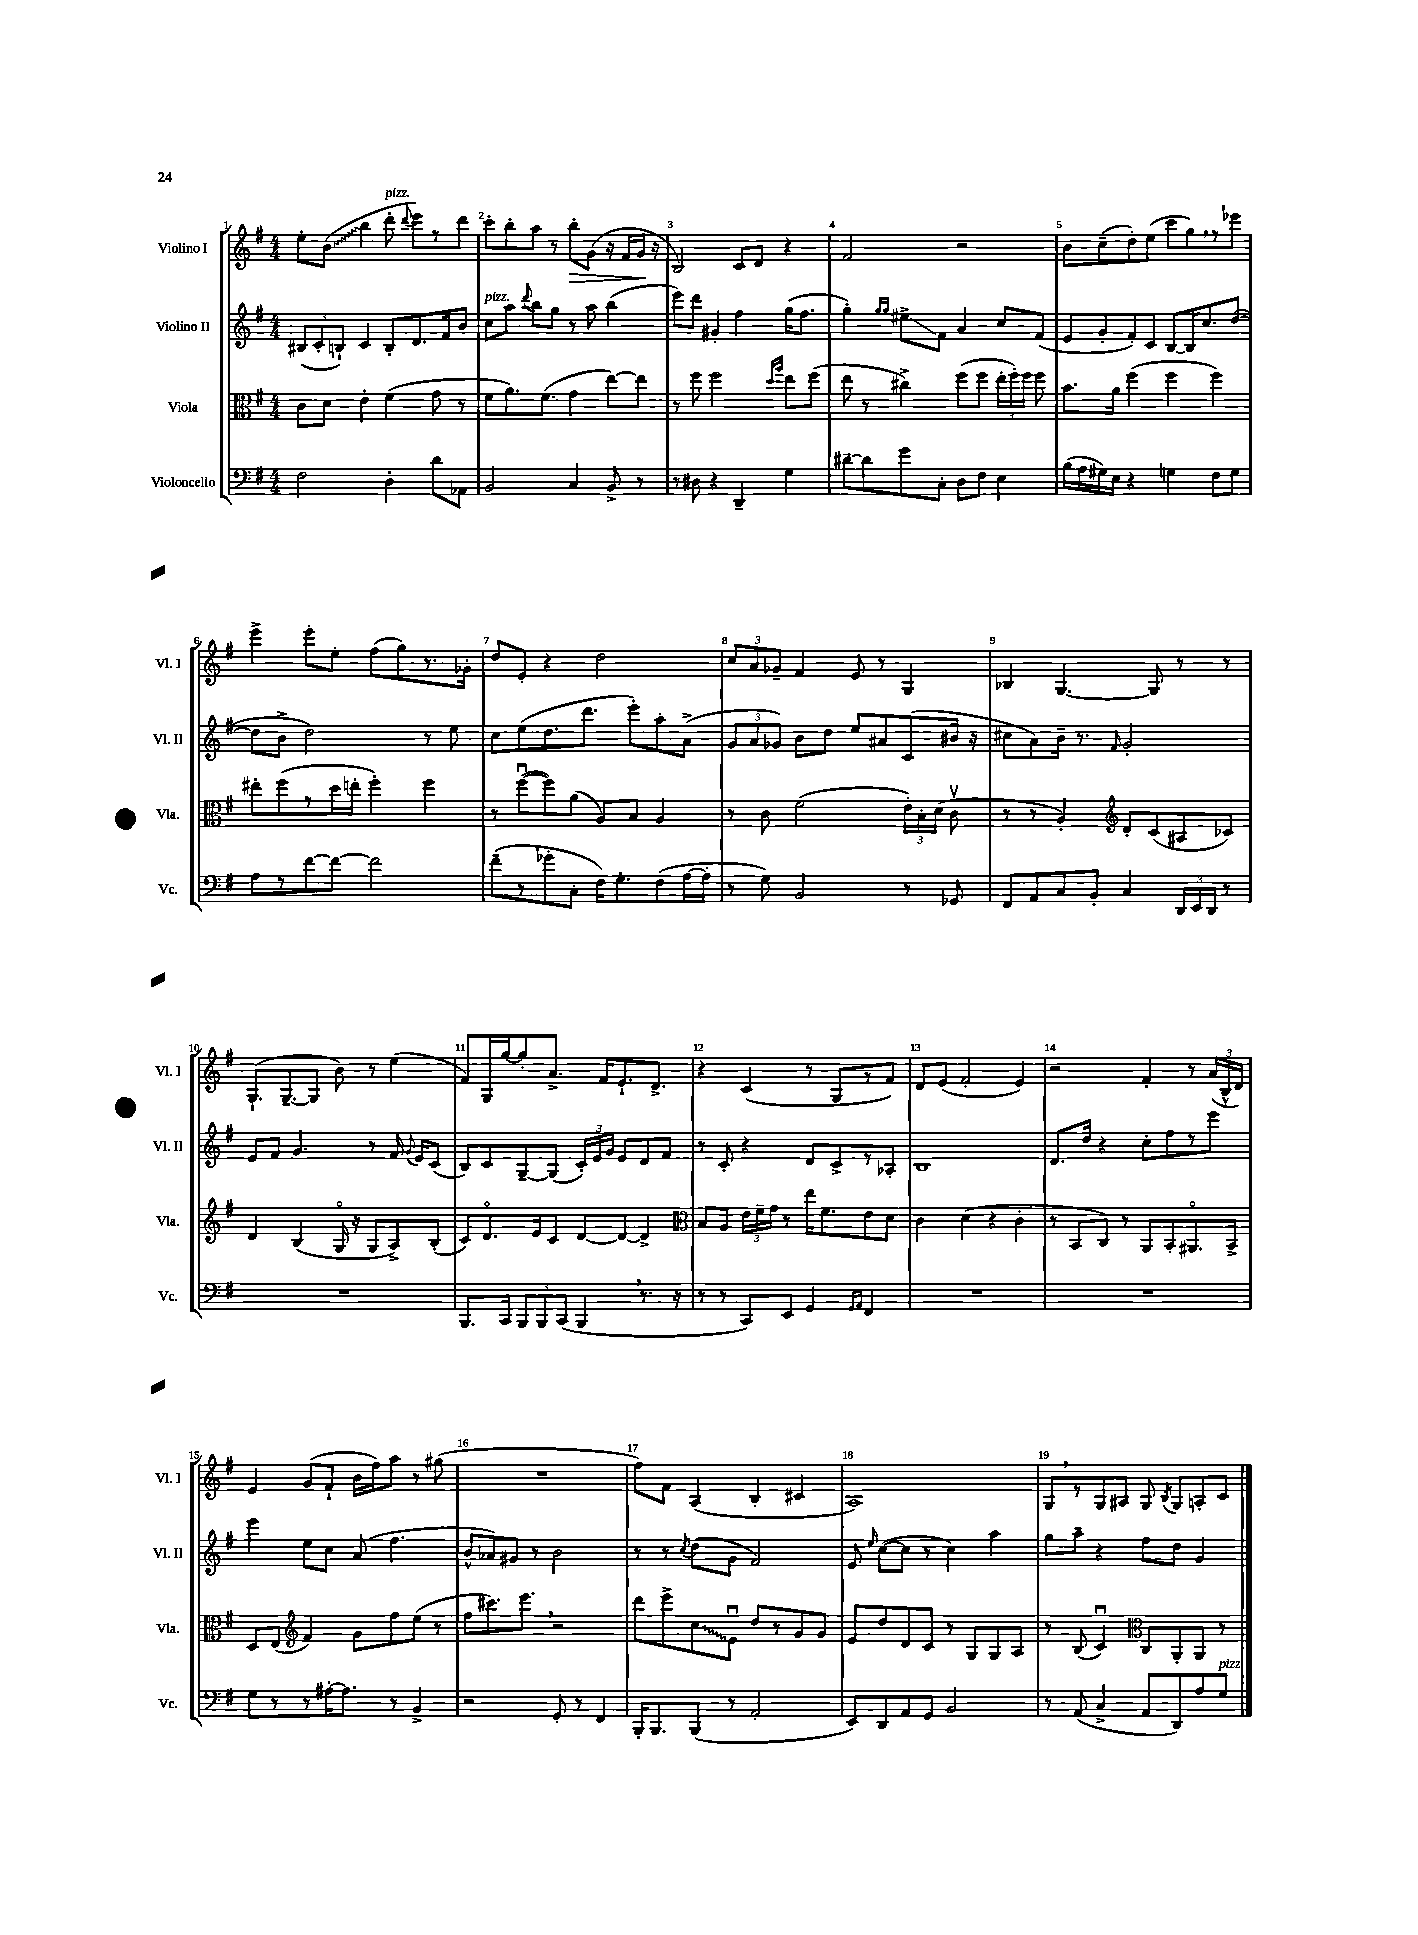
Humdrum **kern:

**kern	**kern	**kern	**kern
*staff4	*staff3	*staff2	*staff1
*clefF4	*clefC3	*clefG2	*clefG2
*k[f#]	*k[f#]	*k[f#]	*k[f#]
*M4/4	*M4/4	*M4/4	*M4/4
2F#	8c	(12B#	8ee'
.	.	12c'	.
.	8d	.	(8b
.	.	12B`)	.
.	4e'	4c	4bb
4D'	(4f#	8B'	8ddd'
.	.	.	8qqddd
.	.	8.d	8eee)
8d	8g	.	8r
.	.	16f#	.
8AA-	8r	8b	8ddd
=	=	=	=
2BB	8f#	8cc	8ccc'
.	8.a)	8aa	8bb'
.	.	8qqddd	.
.	.	8bb	8aa
.	(8.f#	.	.
.	.	8gg	8r
4C	4g	8r	8bb'
.	.	8aa	(8g
8BB^	[8ee)	(4bb	16r
.	.	.	16f#
8r	8ee]	.	16g
.	.	.	16r
=	=	=	=
8r	8r	8eee)	2B)
8D#	8ff#	8ddd	.
4r	2ff#	4g#'	.
4DD~	.	4ff#	8c
.	.	.	8d
.	16qqdd	.	.
.	16qqaa	.	.
4G	8ee	(16gg	4r
.	.	8.ff#	.
.	(8ff#	.	.
=	=	=	=
[8d#~	8ee	4gg')	2f#
8d#]	8r	.	.
.	.	16qqgg	.
.	.	16qqgg	.
8g	4cc#^)	8ee#^	.
8C'	.	8f#	.
8D	(8ff#	4a	2r
8F#	8ff#	.	.
4E	24ee'	8cc	.
.	24ff#')	.	.
.	24ff#	.	.
.	8ff#	(8f#	.
=	=	=	=
(16B	8.b	8e	8b
16A	.	.	.
16G#)	.	8g'	(8cc~
16E	16a	.	.
4r	(4ff#	8f#')	8dd')
.	.	8c	(8ee
4G	4ff#	[8B	8ccc
.	.	16B]	8gg)
.	.	8.cc	.
8F#	4ff#)	.	8r
8G	.	([8dd	8eee-
=	=	=	=
8A	8ee#'	8dd]	4eee^
8r	(8ff#	8b^	.
[8f#	8r	2dd)	8eee'
8f#_	16dd	.	8ee'
.	16ee'	.	.
2f#]	4ff#')	.	(8ff#
.	.	.	8gg)
.	4ff#	8r	8.r
.	.	8ee	.
.	.	.	16g-'
=	=	=	=
(8f#~	8r	8cc	8dd
8r	([8ff#u	(8ee	8e'
8g-'	8ff#])	8.dd	4r
8C'	(8a	.	.
.	.	8.ddd	.
16F#)	8A)	.	2dd
8.G'	.	.	.
.	8B	8eee')	.
(8F#	4A	8aa'	.
[16A	.	(8a^	.
16A']	.	.	.
=	=	=	=
8r	8r	12g	12cc
.	.	12a	12a
8G)	8c	.	.
.	.	12g-)	12g-~
2BB	(2f#	8b	4f#
.	.	8dd	.
.	.	8ee	8e
.	.	8a#	8r
8r	24e')	(8c	4G
.	24B'	.	.
.	(24d	.	.
8GG-	8cv	16b#	.
.	.	16r	.
=	=	=	=
8FF#	8r	8cc#	4B-
8AA	8r	8a)	.
8C	4A')	16b~	[4.G
.	.	8.r	.
8BB'	.	.	.
*	*clefG2	*	*
.	.	16qqf#	.
4C	8d'	2g'	.
.	(8c	.	8G]
24DD	8A#	.	8r
24EE	.	.	.
24DD	.	.	.
8r	8c-)	.	8r
=	=	=	=
1r	4d	8e	(8.G`
.	.	8f#	.
.	.	.	[8.G~
.	(4B	4.g	.
.	.	.	8G]
.	16Go	.	8b)
.	16r	.	.
.	8G	8r	8r
.	8A^)	16f#	(4ee
.	.	8qqg	.
.	.	16e	.
.	(8B'	(8c	.
=	=	=	=
8.BBB	8c)	8B)	8f#)
.	8.do	8c	16G
16CC	.	.	[16gg
12BBB	.	[8G~	8gg']
.	16e	.	.
12BBB	.	.	.
.	8c	(8G]	8.a^
(12CC	.	.	.
4BBB	[8d	24c')	.
.	.	24e	.
.	.	.	16f#
.	.	24g	.
.	8d_	8e	8.e`
8.r	4d^]	8d	.
.	.	.	8.d^
.	.	8f#	.
16r	.	.	.
=	=	=	=
*	*clefC3	*	*
8r	8B	8r	4r
8r	8A	8c'	.
8CC)	24e	4r	(4c
.	24f#~	.	.
.	24g	.	.
8EE	8r	.	.
4GG	16ee	8d	8r
.	8.f#	.	.
.	.	8c^	8G
16qqGG	.	.	.
16qqAA	.	.	.
4FF#	8e	8r	8r
.	8d	8A-'	8f#)
=	=	=	=
1r	4c	1B	8d
.	.	.	(8e
.	(4d	.	2f#'
.	4r	.	.
.	4c'	.	4e)
=	=	=	=
1r	8r	8.d	2r
.	8BB	.	.
.	.	16dd	.
.	8C)	4r	.
.	8r	.	.
.	8AA	8cc'	4f#'
.	8BB'	8ff#	.
.	8.AA#o	8r	8r
.	.	8eee	(24a
.	.	.	24B^^
.	16BB^	.	.
.	.	.	24d)
=	=	=	=
8G	8D	4eee	4e
8r	(8E	.	.
*	*clefG2	*	*
8r	4f#)	8ee	(8g
[16A#'	.	8cc	8f#`
8.A#]	.	.	.
.	8g	(8a	16b
.	.	.	16ff#)
8r	8ff#	4.ff#	8aa
4BB^	(8ee	.	8r
.	8r	.	(8gg#
=	=	=	=
2r	8ff#	8b^^	1r
.	8.ccc#)	8a-)	.
.	.	8g#	.
.	8.eee	.	.
.	.	8r	.
8GG'	2r	2b	.
8r	.	.	.
4FF#	.	.	.
=	=	=	=
16BBB'	8ddd	8r	8ff#)
8.BBB	.	.	.
.	8eee^	8r	8f#
.	.	8qcc	.
(8BBB	8cc	(8dd	(4A
8r	8eu	8g	.
2AA'	8dd	2f#)	4B'
.	8r	.	.
.	8g	.	4c#
.	8g	.	.
=	=	=	=
8EE)	8e	8e	1A)
.	.	16qqee	.
8DD	8dd	([8cc	.
8AA	8d	8cc]	.
8GG	8c	8r	.
2BB	8r	4cc)	.
.	8G	.	.
.	8G	4aa	.
.	8A	.	.
=	=	=	=
8r	8r	8gg	8G
(8AA	(8B	8aa~	8r
4C^	4cu)	4r	8G
.	.	.	8A#
*	*clefC3	*	*
8AA	8C	8ff#	8G
.	.	.	8qB
8DD)	8AA'	8dd	8G
8A	8AA	4g	8A'
8G	8r	.	8c
==	==	==	==
*-	*-	*-	*-
